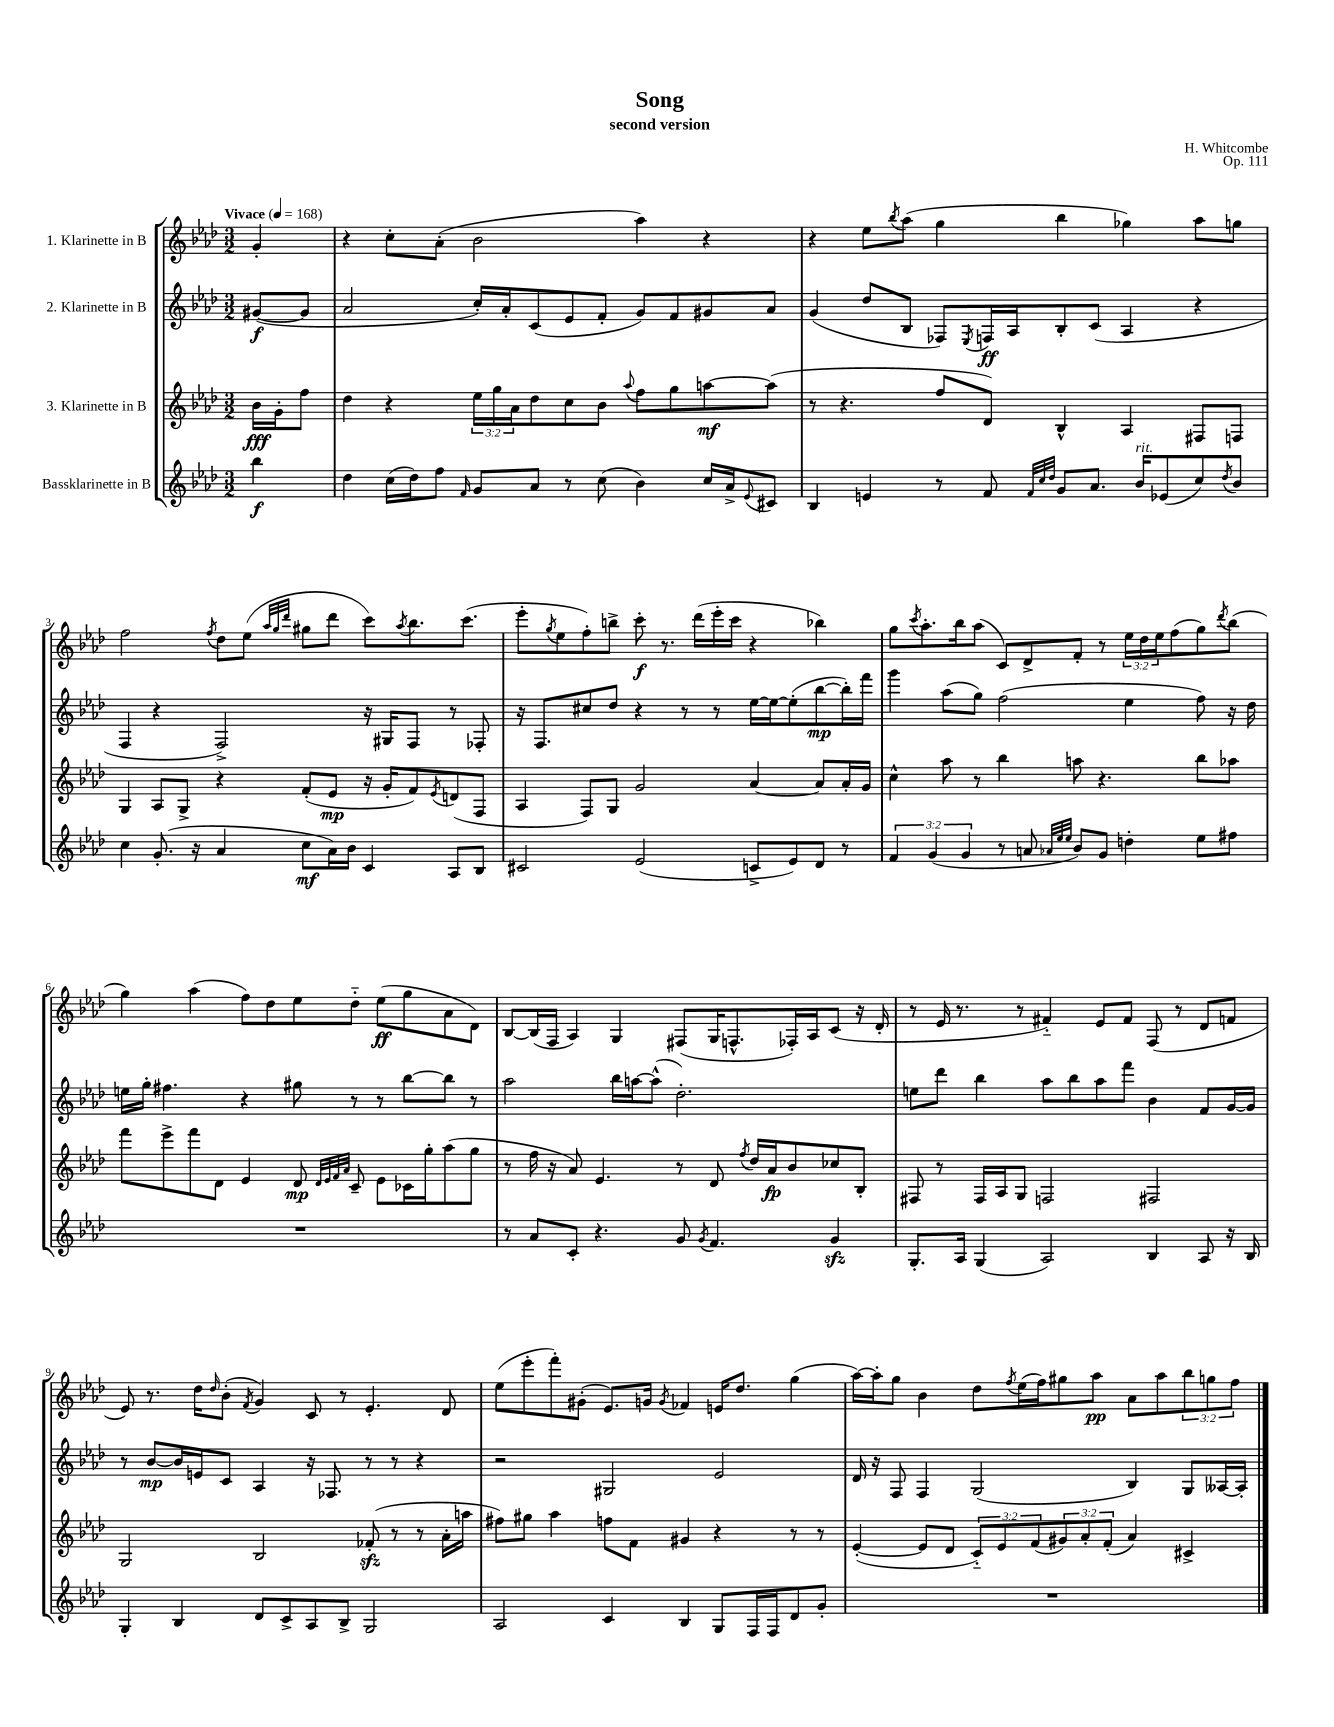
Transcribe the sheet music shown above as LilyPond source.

\header { title = "Song" composer = "H. Whitcombe" subtitle = "second version" opus = "Op. 111" }
<<
\new StaffGroup <<
\new Staff = "s0" \with { instrumentName = "1. Klarinette in B" } {
    \clef treble \key aes \major \numericTimeSignature \time 3/2 \override Staff.TupletNumber.text = #tuplet-number::calc-fraction-text \partial 4 \tempo "Vivace" 4 = 168
    g'4-. |
    r4 c''8-. aes'8-.( bes'2 aes''4) r4 |
    r4 ees''8 \acciaccatura { bes''8 } aes''8( g''4 bes''4 ges''4) aes''8 g''8 |
    f''2 \acciaccatura { f''8 } des''8 ees''8( \grace { aes''32 g''32 des'''32 } gis''8 des'''8 c'''8) \acciaccatura { aes''8 } bes''8. c'''8.( |
    ees'''8-. \acciaccatura { g''8 } ees''8 f''8-.) b''8-> c'''8-.\f r8. des'''16( ees'''16-. c'''16 r4 bes''4) |
    g''8 \acciaccatura { c'''8 } aes''8.-. bes''16 aes''8( c'8) des'8-> f'8-. r8 \tuplet 3/2 { ees''16 des''16 ees''16 } f''8( g''8) \acciaccatura { des'''8 } bes''8( |
    g''4) aes''4( f''8) des''8 ees''8 des''8-_ ees''8\ff( g''8 aes'8 des'8) |
    bes8~ bes16( f16 aes4) g4 fis8( g16 f8.-^ fes16-.) aes16 c'8( r16 des'16-. |
    r8 ees'16 r8. r8 fis'4-_) ees'8 fis'8 f8( r8 des'8 f'8 |
    ees'8) r8. des''16 \grace { des''16 } bes'8-.( \acciaccatura { f'8 } g'4) c'8 r8 ees'4.-. des'8 |
    ees''8( ees'''8-. f'''8-.) gis'8-.( ees'8.) g'16 \acciaccatura { g'8 } fes'4 e'16 des''8. g''4( |
    aes''16~) aes''16-. g''8 bes'4 des''8 \acciaccatura { f''8 } ees''16( f''16) gis''8 aes''8\pp aes'8 aes''8 \tuplet 3/2 { bes''8 g''8 f''8 } \bar "|." |
}
\new Staff = "s1" \with { instrumentName = "2. Klarinette in B" } {
    \clef treble \key aes \major \numericTimeSignature \time 3/2 \partial 4
    gis'8~\f( gis'8 |
    aes'2 c''16-.) aes'16-. c'8( ees'8 f'8-. g'8) f'8 gis'8 aes'8 |
    g'4( des''8 bes8 fes8) \acciaccatura { ees8 } f16\ff aes16 bes8-. c'8( aes4 r4 |
    f4 r4 f2->) r16 gis16 f8 r8 fes8-. |
    r16 f8. cis''8 des''8 r4 r8 r8 ees''16~ ees''16~ ees''8-.( bes''8~\mp bes''16-.) f'''16 |
    g'''4 aes''8( g''8) f''2( ees''4 f''8) r16 des''16 |
    e''16 g''16-. fis''4. r4 gis''8 r8 r8 bes''8~ bes''8 r8 |
    aes''2 bes''16 a''16~ a''8-^( des''2.-.) |
    e''8 des'''8 bes''4 aes''8 bes''8 aes''8 f'''8 bes'4 f'8 g'16~ g'16 |
    r8 bes'8~\mp bes'16 e'16 c'8 aes4 r16 fes8. r8 r8 r4 |
    r2 gis2 ees'2 |
    des'16 r16 f8 f4 g2( bes4) g8 aeses16~ aeses16-. \bar "|." |
}
\new Staff = "s2" \with { instrumentName = "3. Klarinette in B" } {
    \clef treble \key aes \major \numericTimeSignature \time 3/2 \override Staff.TupletNumber.text = #tuplet-number::calc-fraction-text \partial 4
    bes'16\fff g'16-. f''8 |
    des''4 r4 \tuplet 3/2 { ees''16 g''16 aes'16 } des''8 c''8 bes'8 \appoggiatura { aes''8 } f''8 g''8 a''8~\mf a''8( |
    r8 r4. f''8 des'8) bes4-^ aes4 fis8 f8 |
    g4 aes8 g8-> r4 f'8-.( ees'8\mp r16 g'16-. f'8) \acciaccatura { ees'8 } d'8( f8 |
    aes4 f8) g8 g'2 aes'4~ aes'8 aes'16-. g'16 |
    c''4-^ aes''8 r8 bes''4 a''8 r4. bes''8 aes''8 |
    f'''8 ees'''8-> f'''8 des'8 ees'4 des'8\mp \grace { des'32 ees'32 f'32 aes'32 } c'8-- ees'8 ces'16 g''16-. aes''8( g''8 |
    r8 f''16 r16 aes'8) ees'4. r8 des'8 \acciaccatura { f''8 } des''16 aes'16\fp bes'8 ces''8 bes8-. |
    fis8 r8 fis16 aes16 g8 f2 fis2 |
    g2 bes2 fes'8-.\sfz( r8 r8 aes'16-. a''16 |
    fis''8) gis''8 aes''4 f''8 f'8 gis'4 r4 r8 r8 |
    ees'4~-.( ees'8 des'8 \tuplet 3/2 { c'8-_) ees'8 f'8( } \tuplet 3/2 { gis'8) aes'8-. f'8-.( } aes'4) cis'4-> \bar "|." |
}
\new Staff = "s3" \with { instrumentName = "Bassklarinette in B" } {
    \clef treble \key aes \major \numericTimeSignature \time 3/2 \override Staff.TupletNumber.text = #tuplet-number::calc-fraction-text \partial 4
    bes''4\f |
    des''4 c''16( des''16) f''8 \grace { f'16 } g'8 aes'8 r8 c''8( bes'4) c''16 aes'16-> \appoggiatura { ees'8 } cis'8 |
    bes4 e'4 r8 f'8 \grace { f'32 c''32 des''32 } g'8 aes'8. bes'16^\markup { \italic "rit." } ees'8( c''8) \acciaccatura { des''8 } bes'8 |
    c''4 g'8.-.( r16 aes'4 c''8\mf aes'16) bes'16 c'4 aes8 bes8 |
    cis'2 ees'2( c'8-> ees'8) des'8 r8 |
    \tuplet 3/2 { f'4 g'4( g'4 } r8 a'8 \grace { aes'32 ees''32 ees''32 } bes'8) g'8 d''4-. ees''8 fis''8 |
    R1. |
    r8 aes'8 c'8-. r4. g'8 \acciaccatura { g'8 } f'4. g'4\sfz |
    g8.-. aes16 g4( aes2) bes4 aes8 r16 bes16 |
    g4-. bes4 des'8 c'8-> aes8 bes8-> g2 |
    aes2 c'4 bes4 g8 f16 f16 des'8 g'8-. |
    R1. \bar "|." |
}
>>
>>
